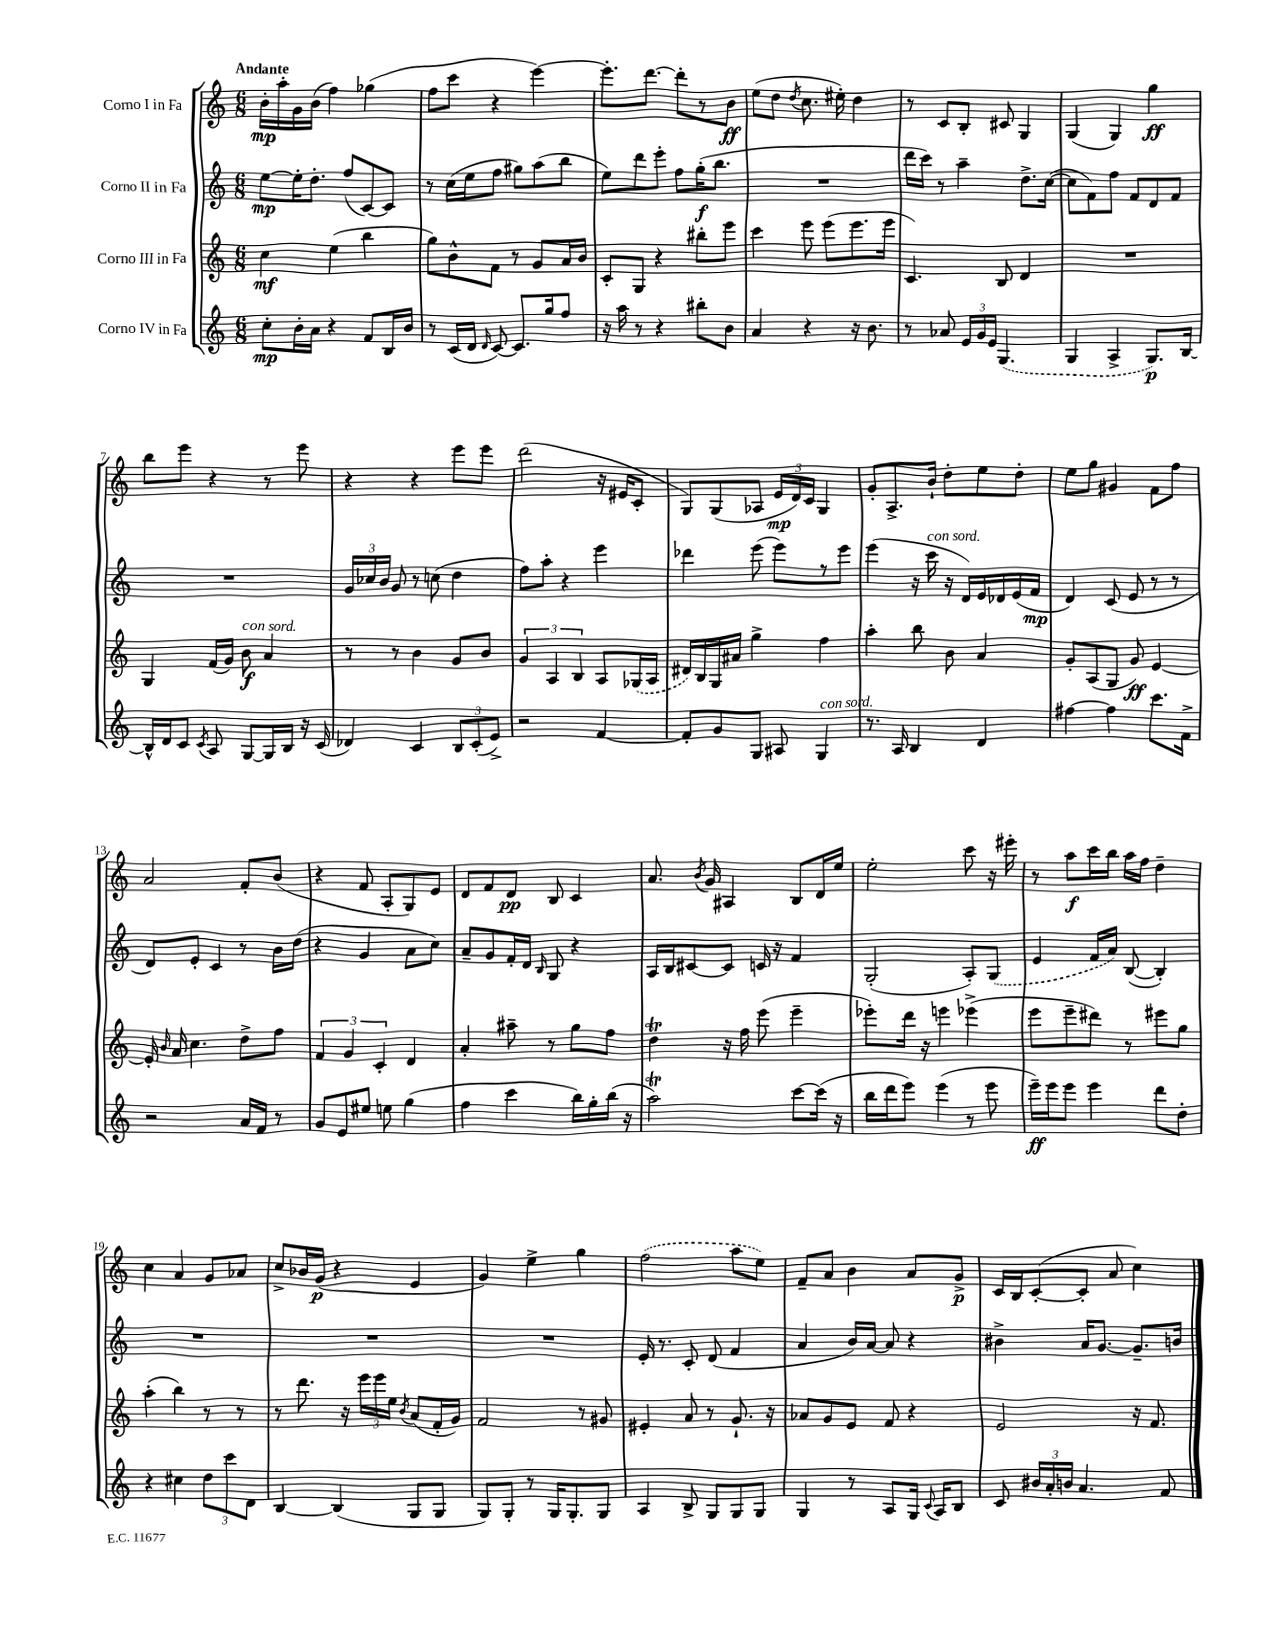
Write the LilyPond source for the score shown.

<<
\new StaffGroup <<
\new Staff = "s0" \with { instrumentName = "Corno I in Fa" } {
    \clef treble \key c \major \numericTimeSignature \time 6/8 \tempo "Andante"
    \autoBeamOff b'16[-.\mp a''16-. g'16 b'16]( f''4) ges''4( |
    f''8[ c'''8] r4 e'''4~) |
    e'''8.[-. d'''8.]~ d'''8[-. r8 b'8]\ff |
    e''8[( d''8] \acciaccatura { d''8 } c''8. eis''16-.) d''4 |
    r8 c'8[ b8]-. cis'8 g4 |
    g4( g4) g''4\ff |
    b''8[ e'''8] r4 r8 e'''8 |
    r4 r4 e'''8[ e'''8] |
    d'''2( r16 eis'16[ c'8]-. |
    g8[) g8( aes8] \tuplet 3/2 { e'16[\mp d'16) c'16] } g4 |
    g'8[-. a8.-> b'16]-! d''8[-. e''8 d''8]-. |
    e''8[ g''8] gis'4 f'8[ f''8] |
    a'2 f'8[-. b'8]( |
    r4 f'8 a8[-. g8) e'8] |
    d'8[ f'8 d'8]\pp b8 c'4 |
    a'8. \acciaccatura { b'8 } g'16 ais4 b8[ d'16 e''16] |
    e''2-. c'''8 r16 eis'''16-. |
    r8 a''8[\f c'''16 b''16] a''16[ f''16] d''4-- |
    c''4 a'4 g'8[ aes'8] |
    c''8[-> bes'16 g'16]\p( r4 e'4 |
    g'4) e''4-> g''4 |
    \once \slurDashed f''2( a''8[ e''8]) |
    f'8[-- a'8] b'4 a'8[ g'8]->\p |
    c'16[ b16 c'8~-.( c'8]-. a'8 c''4) \bar "|." |
}
\new Staff = "s1" \with { instrumentName = "Corno II in Fa" } {
    \clef treble \key c \major \numericTimeSignature \time 6/8
    \autoBeamOff e''8[~\mp e''16-. d''8.]-. f''8[( c'8~) c'8] |
    r8 c''16[( e''16 f''8] gis''8[) a''8( b''8] |
    e''8[) d'''8 e'''8]-. f''8[ g''16-.\f( b''8.] |
    R2. |
    d'''16[ c'''16]) r8 a''4-- d''8.[-> c''16]~( |
    c''8[ f'8) f''8] f'8[ d'8 f'8] |
    R2. |
    \tuplet 3/2 { g'16[ ces''16 b'16] } g'8 r8 c''8( d''4 |
    f''8[) a''8]-. r4 e'''4 |
    des'''4 e'''8( e'''8[) r8 e'''8] |
    e'''4( r16 c'''16^\markup { \italic "con sord." } r16 d'16[) e'16 des'16 e'16( f'16]\mp |
    d'4) c'8( e'8 r8 r8 |
    d'8[) e'8]-. c'4 r8 b'16[ d''16]( |
    r4 g'4 a'8[ c''8]) |
    a'8[-- g'8 f'16-. d'16] \grace { b16 } g8 r4 |
    a16[ b16 cis'8~ cis'8] c'16 r16 f'4 |
    g2-.( a8[-.) \once \slurDashed g8]( |
    e'4 f'16[ a'16]) b8~( b4-.) |
    R2. |
    R2. |
    R2. |
    e'16-. r8. c'8-. d'8( f'4 |
    a'4 b'16[) a'16]~ a'8 r4 |
    bis'4-> a'16[ g'8.]~ g'8.[-- b'16] \bar "|." |
}
\new Staff = "s2" \with { instrumentName = "Corno III in Fa" } {
    \clef treble \key c \major \numericTimeSignature \time 6/8
    \autoBeamOff c''4\mf e''4( b''4 |
    g''8[) b'8-^ f'8] r8 g'8[ a'16 b'16] |
    c'8[-. g8] r4 bis''8[-. e'''8] |
    c'''4 e'''8 e'''8[( e'''8. e'''16] |
    c'4.) b8 d'4 |
    R2. |
    g4 f'16[( g'16]) b'8\f^\markup { \italic "con sord." } a'4 |
    r8 r8 b'4 g'8[ b'8] |
    \tuplet 3/2 { g'4 a4 b4 } a8[ \once \slurDashed ges16( a16] |
    dis'16[) b16 g16 ais'16] g''4-> f''4 |
    a''4-. b''8 b'8 a'4 |
    g'8[-. a8( g8] g'8\ff) e'4~ |
    e'16-. \grace { b'16 } a'16 c''4. d''8[-> f''8] |
    \tuplet 3/2 { f'4 g'4 c'4-. } d'4 |
    a'4-. ais''8-- r8 g''8[ f''8] |
    d''4\trill r16 f''16 e'''8( e'''4-- |
    ees'''8[-.) d'''16] r16 e'''4 ees'''4->( |
    e'''8[ e'''8-- dis'''8]) r8 eis'''8[ g''8] |
    a''4-.( b''4) r8 r8 |
    r8 d'''8. r16 \tuplet 3/2 { e'''16[ e'''16 e''16] } \acciaccatura { b'8 } a'8[( f'16-. g'16]) |
    f'2 r8 gis'8 |
    eis'4-. a'8 r8 g'8.-! r16 |
    aes'8[ g'8 e'8] f'8 r4 |
    e'2 r16 f'8. \bar "|." |
}
\new Staff = "s3" \with { instrumentName = "Corno IV in Fa" } {
    \clef treble \key c \major \numericTimeSignature \time 6/8
    \autoBeamOff c''8[-.\mp b'16-. a'16] r4 f'8[ b16 b'16] |
    r8 c'16[( d'16] \grace { d'16 } c'8~) c'8.[ g''16 f''8] |
    r16 a''16 r8 r4 bis''8[-. b'8] |
    a'4 r4 r16 b'8. |
    r8 aes'8 \tuplet 3/2 { e'16[ g'16 e'16] } \once \slurDashed g4.( |
    g4 a4-> g8.[\p) b16]~ |
    b16[-^ d'16 c'8] \acciaccatura { c'8 } a8 g8[~ g16 b16] r16 c'16( |
    des'4) c'4 \tuplet 3/2 { b8[ c'8-.( e'8]->) } |
    r2 f'4~ |
    f'8[-. g'8 g8] ais8 g4^\markup { \italic "con sord." } |
    r8. a16 b4 d'4 |
    fis''4~ fis''4 c'''8.[ f'16]-> |
    r2 a'16[ f'16] r8 |
    g'8[ e'8 eis''8] e''8 g''4( |
    f''4 c'''4 b''16[) g''16-. b''16]( r16 |
    a''2\trill) c'''8[~ c'''16]( r16 |
    b''16[ d'''16 e'''8]) e'''4( r8 e'''8 |
    e'''16[--\ff) e'''16 e'''8] e'''4 d'''8[ d''8]-. |
    r4 cis''4 \tuplet 3/2 { d''8[ c'''8 d'8] } |
    b4~ b4( g8[ g8] |
    g8[) g8]-. r8 g16[ g8.-. g8] |
    a4 b8-> g8[ g8 g8] |
    g4 r8 a8[ g16] \appoggiatura { c'8 } a16[ b8] |
    c'8 \tuplet 3/2 { bis'16[ a'16-. b'16] } a'4. f'8 \bar "|." |
}
>>
>>
